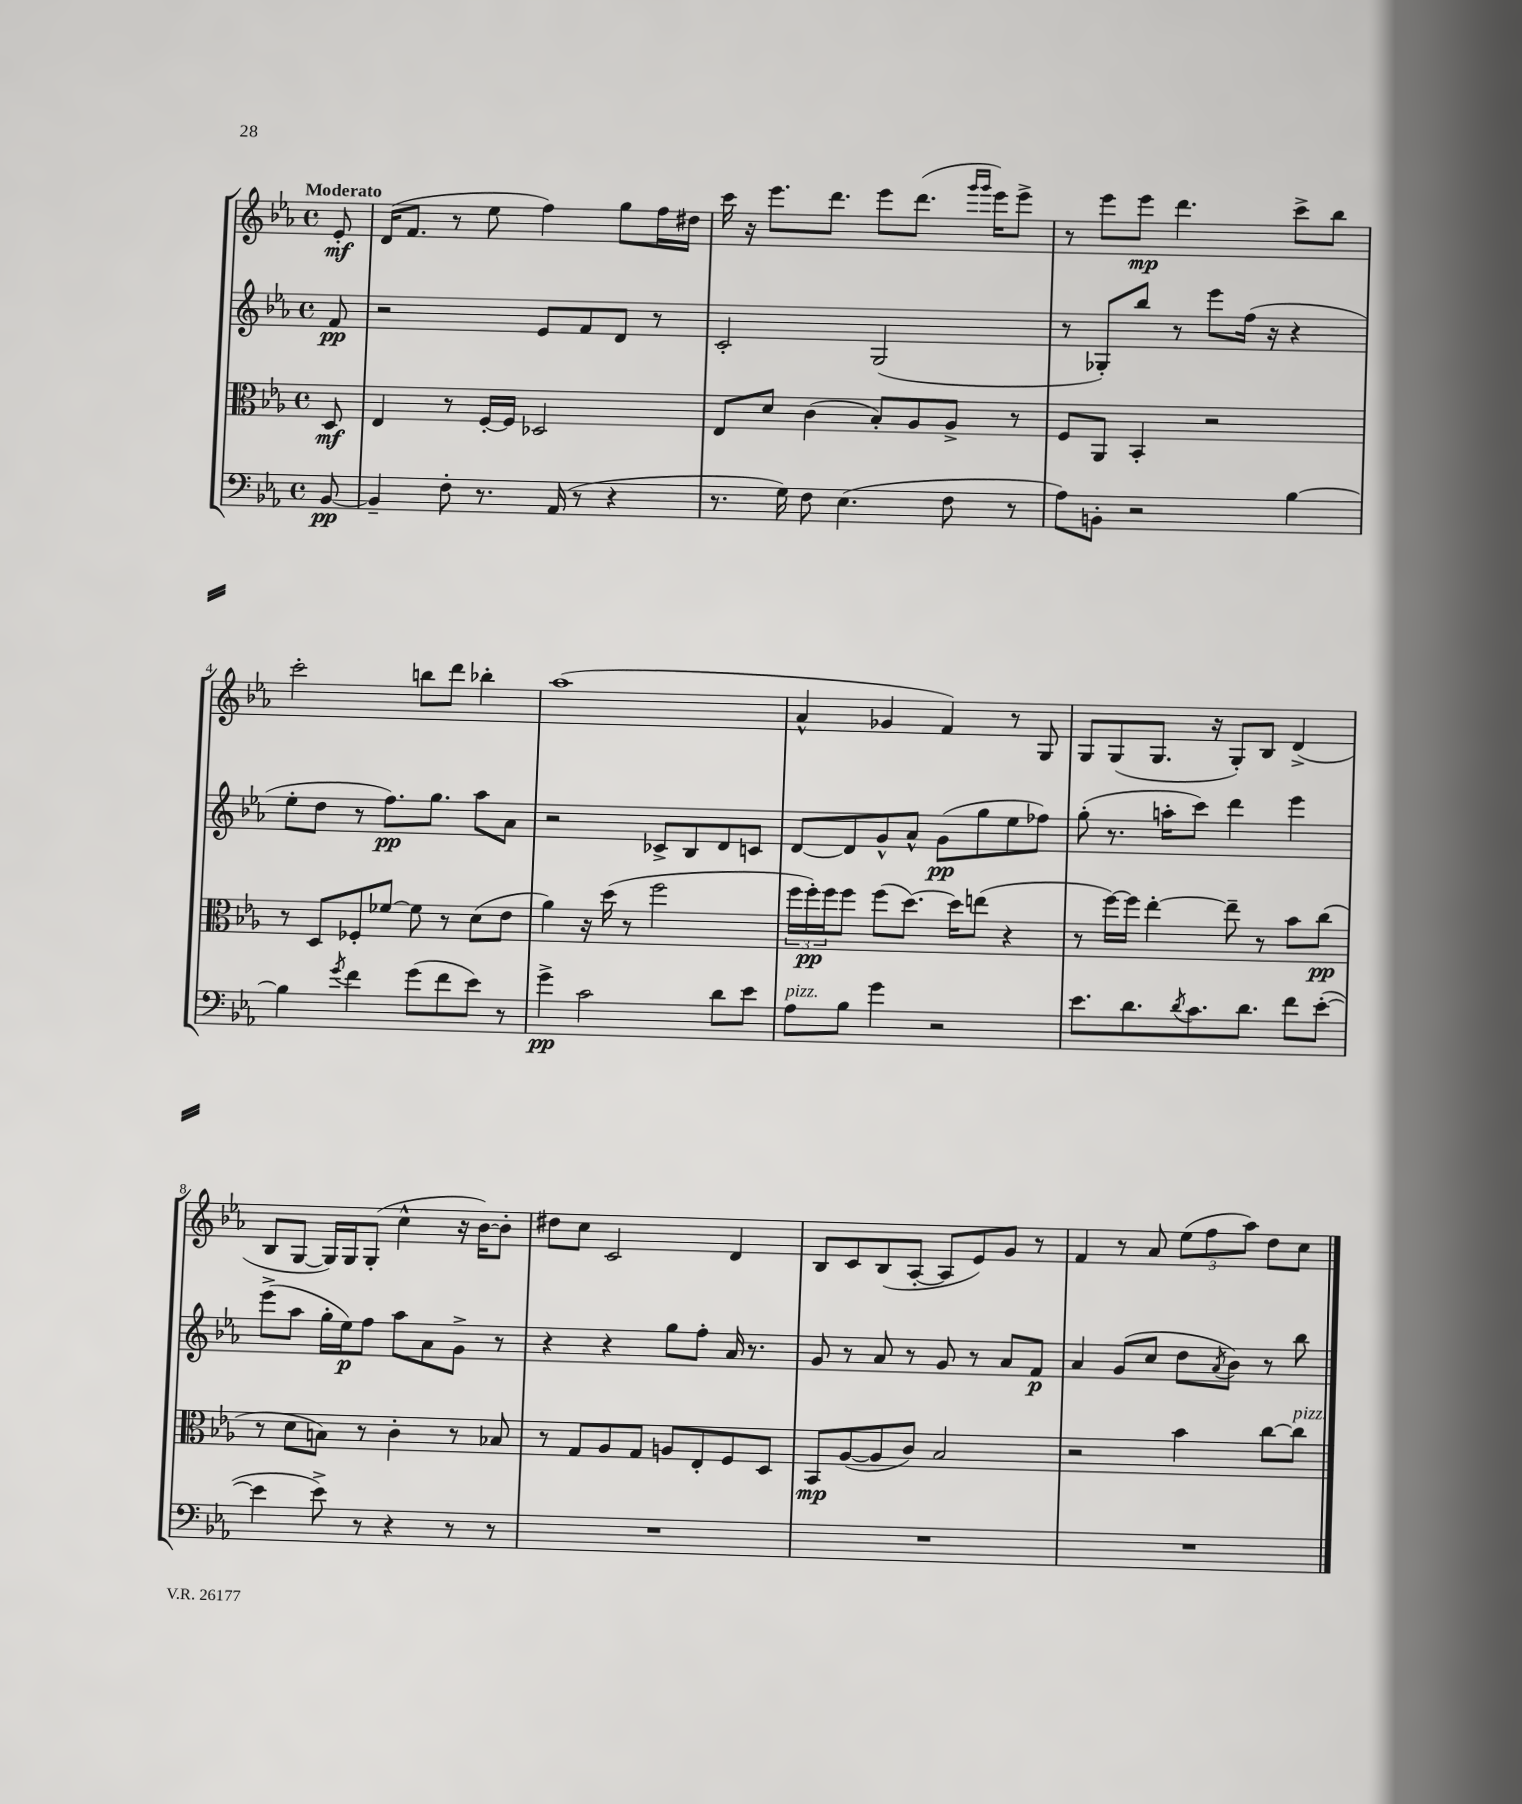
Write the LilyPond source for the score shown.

<<
\new StaffGroup <<
\new Staff = "s0" {
    \clef treble \key ees \major \defaultTimeSignature \time 4/4 \partial 8 \tempo "Moderato"
    ees'8-.\mf |
    d'16( f'8. r8 ees''8 f''4) g''8 f''16 dis''16 |
    c'''16 r16 ees'''8. d'''8. ees'''8 d'''8.( \grace { g'''16 g'''16 } ees'''16) ees'''8-> |
    r8 ees'''8 ees'''8\mp d'''4. c'''8-> bes''8 |
    c'''2-. b''8 d'''8 bes''4-. |
    aes''1( |
    aes'4-^ ges'4 f'4) r8 g8 |
    g8 g8( g8. r16 g8-.) bes8 d'4->( |
    bes8 g8~ g16) g16 g8-.( c''4-^ r16 bes'16~) bes'8-. |
    dis''8 c''8 c'2 d'4 |
    bes8 c'8 bes8( aes8~-. aes8 ees'8) g'8 r8 |
    f'4 r8 aes'8 \tuplet 3/2 { ees''8( f''8 aes''8) } d''8 c''8 \bar "|." |
}
\new Staff = "s1" {
    \clef treble \key ees \major \defaultTimeSignature \time 4/4 \partial 8
    f'8\pp |
    r2 ees'8 f'8 d'8 r8 |
    c'2-. g2( |
    r8 ges8-.) bes''8 r8 ees'''8 f''16( r16 r4 |
    ees''8-. d''8 r8 f''8.\pp) g''8. aes''8 aes'8 |
    r2 ces'8-> bes8 d'8 c'8 |
    d'8~ d'8 g'8-^ aes'8-^ g'8\pp( g''8 ees''8 fes''8) |
    g''8-.( r8. a''16-. c'''8) d'''4 ees'''4 |
    ees'''8->( aes''8 g''16-. ees''16\p) f''8 aes''8 aes'8 g'8-> r8 |
    r4 r4 g''8 f''8-. aes'16 r8. |
    g'8 r8 aes'8 r8 g'8 r8 aes'8 f'8\p |
    aes'4 g'8( c''8 d''8 \acciaccatura { aes'8 } bes'8) r8 bes''8 \bar "|." |
}
\new Staff = "s2" {
    \clef alto \key ees \major \defaultTimeSignature \time 4/4 \partial 8
    d8\mf |
    ees4 r8 f16~-. f16 des2 |
    ees8 d'8 c'4( bes8-.) aes8 aes8-> r8 |
    f8 aes,8 bes,4-. r2 |
    r8 d8 fes8-. fes'8~ fes'8 r8 d'8( ees'8 |
    aes'4) r16 d''16( r8 f''2 |
    \tuplet 3/2 { f''16 f''16-.\pp) f''16 } f''8 f''8( d''8.~) d''16 e''8( r4 |
    r8 f''16~) f''16 ees''4~-. ees''8-- r8 bes'8 c''8\pp( |
    r8 d'8 b8) r8 c'4-. r8 bes8 |
    r8 g8 aes8 g8 a8 ees8-. f8 d8 |
    bes,8\mp aes8~( aes8 c'8) bes2 |
    r2 bes'4 c''8~ c''8^\markup { \italic "pizz." } \bar "|." |
}
\new Staff = "s3" {
    \clef bass \key ees \major \defaultTimeSignature \time 4/4 \partial 8
    bes,8~\pp |
    bes,4-- f8-. r8. aes,16( r8 r4 |
    r8. g16) f8 ees4.( f8 r8 |
    aes8) b,8-. r2 bes4~ |
    bes4 \acciaccatura { g'8 } f'4 g'8( f'8 ees'8) r8 |
    g'4->\pp c'2 d'8 ees'8 |
    aes8^\markup { \italic "pizz." } bes8 g'4 r2 |
    ees'8. d'8. \acciaccatura { d'8 } c'8. d'8. f'8 ees'8~-.( |
    ees'4 ees'8->) r8 r4 r8 r8 |
    R1 |
    R1 |
    R1 \bar "|." |
}
>>
>>
